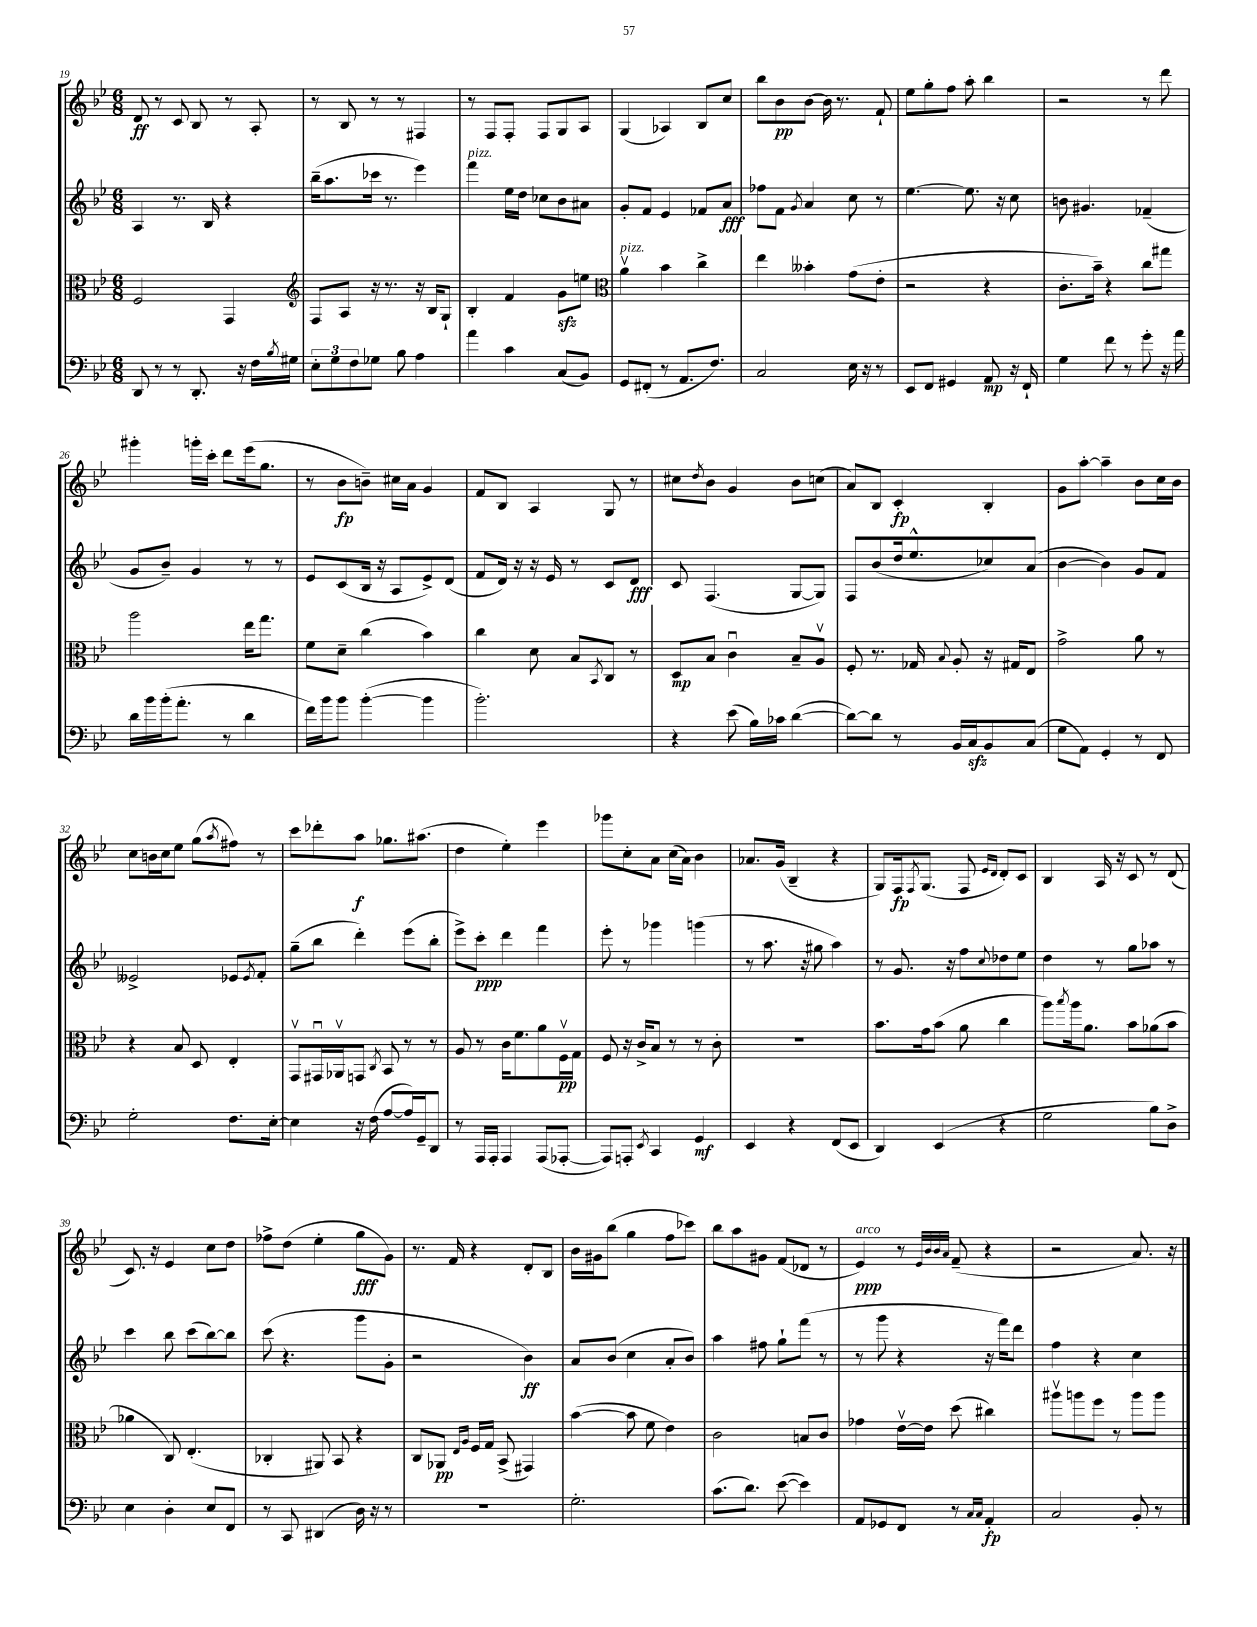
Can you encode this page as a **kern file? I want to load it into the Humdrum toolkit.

**kern	**kern	**kern	**kern
*staff4	*staff3	*staff2	*staff1
*clefF4	*clefC3	*clefG2	*clefG2
*k[b-e-]	*k[b-e-]	*k[b-e-]	*k[b-e-]
*M6/8	*M6/8	*M6/8	*M6/8
8DD	2F	4A	8d
8r	.	.	8r
8r	.	8.r	8c
8.DD'	.	.	8B-
.	.	16B-	.
.	4GG	4r	8r
16r	.	.	.
16F	.	.	8A'
8qB-	.	.	.
16G#	.	.	.
=	=	=	=
*	*clefG2	*	*
12E-'	8F	(16bb-~	8r
.	.	8.aa	.
12G	.	.	.
.	8A	.	8B-
12F	.	.	.
8G-	16r	16ccc-	8r
.	8.r	8.r	.
8B-	.	.	8r
4A	16r	4eee-)	4F#
.	16B-	.	.
.	8G`	.	.
=	=	=	=
4a	4B-'	4fff	8r
.	.	.	8F
4c	4f	16ee-	8F'
.	.	16dd	.
.	.	8cc-	8F
(8C	8g	8b-	8G
8BB-)	8ee	8a#	8A
=	=	=	=
*	*clefC3	*	*
8GG	4av	8g'	(4G
(8FF#'	.	8f	.
8r	4b-	4e-	4A-)
8.AA	.	.	.
.	4cc^	8f-	8B-
8.F)	.	.	.
.	.	8a	8cc
=	=	=	=
2C	4ee-	8ff-	8bb-
.	.	8f	8b-
.	.	8qg	.
.	4b--'	4a	[8b-
.	.	.	16b-]
.	.	.	8.r
16E-	(8g	8cc	.
16r	.	.	.
8r	8e-'	8r	8f`
=	=	=	=
8EE-	2r	[4.ee-	8ee-
8FF	.	.	8gg'
4GG#	.	.	8ff
.	.	8.ee-]	8aa'
8AA	4r	.	4bb-
.	.	16r	.
16r	.	8cc	.
16FF`	.	.	.
=	=	=	=
4G	8.c'	8b	2r
.	.	4.g#	.
.	16b-~)	.	.
8f	4r	.	.
8r	.	.	.
8g'	8cc	(4f-~	8r
16r	8gg#	.	8ddd
16a	.	.	.
=	=	=	=
16d	2aa	8g	4ggg#'
16b-	.	.	.
(16b-'	.	8b-~)	.
8.a'	.	.	.
.	.	4g	16ggg'
.	.	.	16ccc'
8r	.	.	8ddd
4d	16ee-	8r	(16eee-
.	8.gg	.	8.gg
.	.	8r	.
=	=	=	=
16f)	8f	8e-	8r
16b-	.	.	.
8b-	8d~	(8c	8b-
([4b-'	(4cc	16B-	8b~)
.	.	16r	.
.	.	8A	16cc#
.	.	.	16a
4b-]	4b-)	8e-^)	4g
.	.	(8d	.
=	=	=	=
2.b-')	4cc	8f	8f
.	.	16d)	8B-
.	.	16r	.
.	8d	16r	4A
.	.	16e-	.
.	8B-	8r	.
.	8qBB-	.	.
.	8C	8c	8G
.	8r	8d	8r
=	=	=	=
4r	8D	8c	8cc#
.	.	.	8qdd
.	8B-	(4.F	8b-
(8e-	4cu	.	4g
16B-)	.	.	.
16c-	.	.	.
([4d	8B-~	[8G	8b-
.	8Av	8G])	(8cc
=	=	=	=
8d_)	8F'	8F	8a)
8d]	8.r	(8b-	8B-
8r	.	16dd	4c'
.	16G-	8.ee-^^	.
.	8qqB-	.	.
16BB-	8A'	.	.
16C	.	.	.
8BB-	16r	8cc-)	4B-'
.	16G#	.	.
(8C	8E-	(8a	.
=	=	=	=
8G	2g^	[4b-	8g
8AA)	.	.	[8aa'
4GG'	.	4b-])	4aa~]
8r	8a	8g	8b-
8FF	8r	8f	16cc
.	.	.	16b-
=	=	=	=
2G'	4r	2e--^	8cc
.	.	.	16b
.	.	.	16cc
.	8B-	.	8ee-
.	8D	.	(8gg
.	.	.	8qaa
8.F	4E-'	8e-	8ff#)
.	.	8qe-	.
.	.	8f'	8r
[16E-'	.	.	.
=	=	=	=
4E-]	8GGv	(8gg~	8ccc
.	16GG#u	8bb-	8ddd-'
.	16AA-v	.	.
16r	8GG	4ddd')	8aa
(16F	.	.	.
.	8qC	.	.
[8A	8BB-	.	8.gg-
16A])	8r	(8eee-	.
16GG~	.	.	(8.aa#
8DD	8r	8bb-'	.
=	=	=	=
8r	8A	8eee-^)	4dd
16AAA	8r	8ccc'	.
16AAA'	.	.	.
4AAA	16c	4ddd	4ee-')
.	8.f	.	.
(8AAA	8a	4fff	4eee-
[8AAA-'	16Fv	.	.
.	16G	.	.
=	=	=	=
8AAA-])	8F	8eee-'	8ggg-
8AAA'	16r	8r	8cc'
.	16c^	.	.
8qEE-	.	.	.
4CC	8B-	4ggg-	8a
.	8r	.	(16cc
.	.	.	16a)
4GG	8r	(4ggg	4b-
.	8c'	.	.
=	=	=	=
4EE-	2.r	8r	8.a-
.	.	8.aa	.
.	.	.	(16g
4r	.	.	4B-~
.	.	16r	.
.	.	8gg#	.
(8FF	.	4aa)	4r
8EE-	.	.	.
=	=	=	=
4DD)	8.b-	8r	8G)
.	.	8.g	16F
.	.	.	8qF
.	16g	.	(8.G
(4EE-	(8b-	.	.
.	.	16r	.
.	8a	8ff	8F
.	.	.	16qqe-
.	.	8qqcc	16qqd
4r	4cc	8dd-	8d')
.	.	8ee-	8c
=	=	=	=
2G	8aa)	4dd	4B-
.	8qbb-	.	.
.	16aa	.	.
.	8.a	.	.
.	.	8r	16A
.	.	.	16r
.	8b-	8gg	8c
8B-)	(8a-	8aa-	8r
8D^	8b-	8r	(8d
=	=	=	=
4E-	4a-	4ccc	8.c)
.	.	.	16r
4D'	8C)	8bb-	4e-
.	(4.E-'	(8ccc	.
8E-	.	[8bb-)	8cc
8FF	.	8bb-]	8dd
=	=	=	=
8r	4C-'	(8ccc	8ff-^
8CC	.	4.r	(8dd
(4DD#	8AA#)	.	4ee-'
.	8BB-	.	.
16D)	4r	8ggg	8gg
16r	.	.	.
8r	.	8g'	8g)
=	=	=	=
2.r	8C	2r	8.r
.	8AA-	.	.
.	.	.	16f
.	16qqE-	.	.
.	16qqA	.	.
.	16F	.	4r
.	16G	.	.
.	(8BB-^	.	.
.	4GG#)	4b-)	8d'
.	.	.	8B-
=	=	=	=
2.G'	([4b-	8a	16b-
.	.	.	16g#
.	.	(8b-	(8bb-
.	8b-]	4cc	4gg
.	8f	.	.
.	4e-)	8a'	8ff
.	.	8b-)	8ccc-)
=	=	=	=
(8.c	2c	4aa	8bb-
.	.	.	8aa
8.d)	.	.	.
.	.	8ff#	8g#
([8e-	.	8gg`	(8f
4e-])	8B	(8fff	8d-
.	8c	8r	8r
=	=	=	=
8AA	4g-	8r	4e-)
8GG-	.	8ggg	.
8FF	[16e-v	4r	8r
.	16e-]	.	.
.	.	.	32qqe-
.	.	.	32qqb-
.	.	.	32qqb-
.	.	.	32qqa
8r	(8dd	.	(8f~
16qqC	.	.	.
16qqC	.	.	.
4AA'	4cc#)	16r	4r
.	.	16fff)	.
.	.	8ddd	.
=	=	=	=
2C	8aa#v	4ff	2r
.	8aa	.	.
.	8ff	4r	.
.	8r	.	.
8BB-'	8aa	4cc	8.a)
8r	8aa	.	.
.	.	.	16r
==	==	==	==
*-	*-	*-	*-
